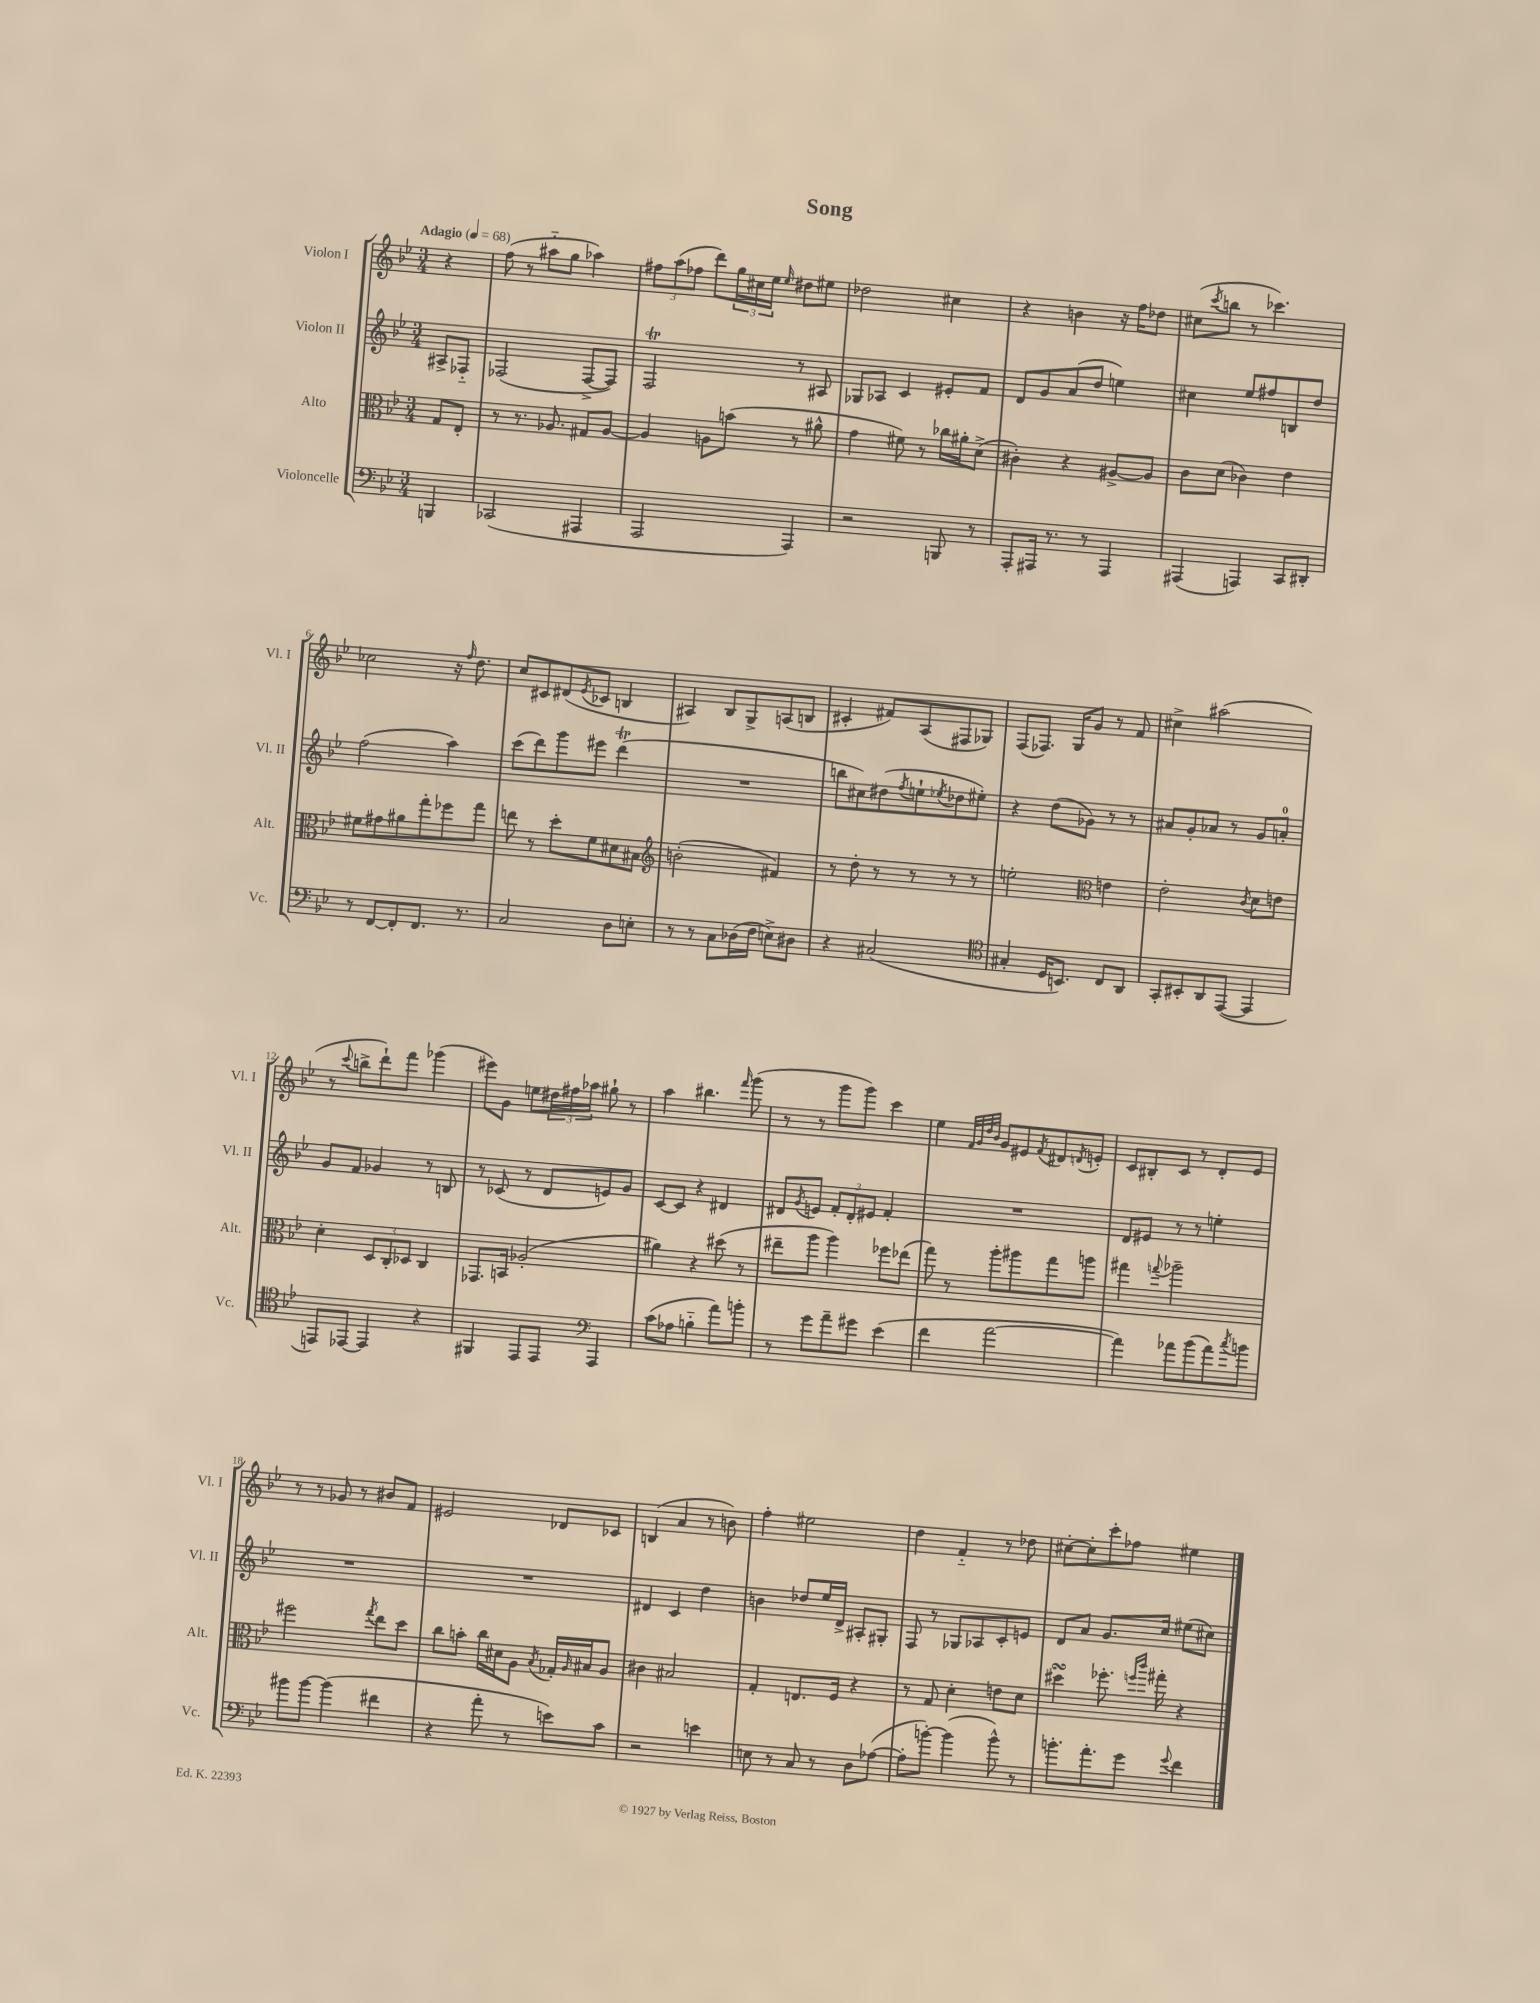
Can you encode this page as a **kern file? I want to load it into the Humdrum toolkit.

**kern	**kern	**kern	**kern
*staff4	*staff3	*staff2	*staff1
*clefF4	*clefC3	*clefG2	*clefG2
*k[b-e-]	*k[b-e-]	*k[b-e-]	*k[b-e-]
*M3/4	*M3/4	*M3/4	*M3/4
*MM68	*MM68	*MM68	*MM68
4BBB	8G	8A#^	4r
.	8E-'	8F-'~	.
=	=	=	=
(2CC-	8r	(2F-	(8ff
.	8.r	.	8r
.	.	.	8aa#'~
.	8.A-	.	.
.	.	.	8gg
4AAA#	8G#	[8F-^	4aa-)
.	[8A-	8F-])	.
=	=	=	=
2AAA	4A-]	2F	12ff#
.	.	.	(12aa
.	.	.	12ff-
.	8A	.	8ddd)
.	(8b	.	24gg
.	.	.	24cc#
.	.	.	24ee-
.	.	.	16qqee-
4AAA)	8r	8r	8dd#
.	8a#^^	8A#	8ee#
=	=	=	=
2r	4g	8G-	2dd-
.	.	8A-	.
.	8f#)	4c	.
.	8r	.	.
8BBB	16cc-	8e#'	4cc#
.	16a#'	.	.
8r	(8d^	8f	.
=	=	=	=
8AAA'	4c#')	8d	4r
16AAA#	.	8g	.
8.r	.	.	.
.	4r	(8a	4b
8r	.	8dd	.
4AAA#	[8A#^	4ee)	16r
.	.	.	16ff
.	8A#]	.	8dd-
=	=	=	=
(4AAA#	8c	4cc#	(8cc#
.	.	.	8qccc
.	(8d	.	8bb
4AAA)	4c-)	8ee-	8r
.	.	8ff#	4.ccc-)
8CC	4e-	8B	.
8DD#'	.	8dd	.
=	=	=	=
8r	8f#	(2ff	2cc-
[8FF	8g#	.	.
8FF']	8a#	.	.
8.FF	8gg'	.	.
.	8ff-	4aa)	16r
.	.	.	16qqff
8.r	.	.	8.dd
.	8gg	.	.
=	=	=	=
2C	8ee	(8ccc	8cc
.	8r	8ddd)	8c#
.	8dd'	8ggg	(8d#
.	.	.	8qe-
.	8f	8eee#	8c-
8D	8d#	(4ddd	4B
8E'	8B#	.	.
=	=	=	=
*	*clefG2	*	*
8r	(2b'	2.r	4A#)
8r	.	.	.
8C	.	.	8B-
(16D-	.	.	8G^
16F	.	.	.
8E^)	4f#)	.	(8A
8D#	.	.	8B
=	=	=	=
4r	8r	8bb	4c#'
.	8dd'	8cc#)	.
(2C#	8r	(8dd#	8f#)
.	.	8qff	.
.	8r	8ee`	(8A
.	.	8qee-	.
.	8r	8dd-	8F#
.	8r	8ee#')	8G-)
=	=	=	=
*clefC4	*	*	*
4G#'	2ee'	4r	(8F
.	.	.	8.F-)
16D	.	(8dd	.
8.BB)	.	.	16G
.	.	8g-)	8g
*	*clefC3	*	*
8C	4e	8r	8r
8AA	.	8r	8f
=	=	=	=
8GG'	2e-'	8a#	4cc#^
8BB#'	.	8g'	.
8AA	.	8a-	(2aa#
([8EE-	.	8r	.
.	8qc	.	.
4EE-]	8d	8g	.
.	8e	8a'	.
=	=	=	=
8EE)	4d'	8g	8r
.	.	.	8qqccc
[8EE-	.	8f	8bb^
4EE-]	12D	4g-	8ddd`)
.	12C'	.	.
.	.	.	8fff
.	12D-	.	.
4r	4C	8r	(4ggg-
.	.	8B	.
=	=	=	=
4FF#	8.GG-	8r	8eee#)
.	.	(8c-	8g
.	16BB	.	.
8EE-	(2A-'	8r	8ee
8EE-	.	8d	24dd#
.	.	.	24ff#
.	.	.	24aa-
*clefF4	*	*	*
4AAA	.	8e)	8gg#`
.	.	8g	8r
=	=	=	=
(8c	4a#)	[8c	4aa
8A-	.	8c]	.
4B'~	4r	4r	4.bb#
8a)	(8dd#	4d#	.
.	.	.	16qqfff
8b'	8r	.	(8ggg
=	=	=	=
8r	8ee#~	8d#	8r
.	.	8qg	.
8g	8aa	8e	8r
8a~	4aa)	12f'	8ggg
.	.	12d#'	.
8g#	.	.	8ggg)
.	.	12e#	.
(4e-	8ff-	4f'	4ccc
.	(8ee-	.	.
=	=	=	=
4f	8gg)	2.r	4ee-
.	8r	.	.
.	.	.	32qqf
.	.	.	32qqg
.	.	.	32qqdd
.	.	.	32qqb-
[2a	8aa'	.	8g
.	8aa#	.	8e#
.	.	.	8qf
.	8gg	.	8d#
.	.	.	8qd
.	8aa	.	8e'
=	=	=	=
4a])	4gg#	8d	8c
.	.	8e#	8B#'
.	8qqgg	.	.
8a-	2aa-~	8r	8c
(8b-	.	8r	8r
8a-)	.	4ee'	8d'
8qcc	.	.	.
8b	.	.	8e-
=	=	=	=
8b#	2ff#	2.r	8r
[8b#	.	.	8r
(4b#]	.	.	8g-
.	.	.	8r
.	8qgg	.	.
4f#	8ee-	.	8b#
.	8dd	.	8f
=	=	=	=
4r	8cc	2.r	2e#
.	8b'	.	.
8a'	16cc	.	.
.	16d#	.	.
8r	8A	.	.
.	8qB-	.	.
8e)	16G-'	.	8d-
.	16qqA	.	.
.	16B#	.	.
8c	8A	.	8c-
=	=	=	=
2r	4c#	4d#	(4B
.	2B#	4c	4a
4e	.	4dd	8r
.	.	.	8b)
=	=	=	=
8E	4G'	4b	4ff'
8r	.	.	.
8C	8.E	8dd-	2ee#
8r	.	16ee-	.
.	16F	16d^	.
8D	4r	8A#'	.
([8A-	.	8G#'	.
=	=	=	=
8A-']	8r	8F	4dd
[8b')	8G	8r	.
(4b]	4d'	8G-	4f'~
.	.	8A-	.
8b^^)	8e	8c'	8r
8r	8d	8e	8dd-
=	=	=	=
8.b'	4dd#	8d	[8cc#'
.	.	8a	8cc#']
8.a'	.	.	.
.	8.ff-'	8.g	8ccc'
8g	.	.	8ff-
.	16qqff	.	.
.	16qqccc	.	.
.	16gg#'	16cc	.
8qqg	.	.	.
4f	4r	(8ee#	4ee#
.	.	8cc#)	.
==	==	==	==
*-	*-	*-	*-
